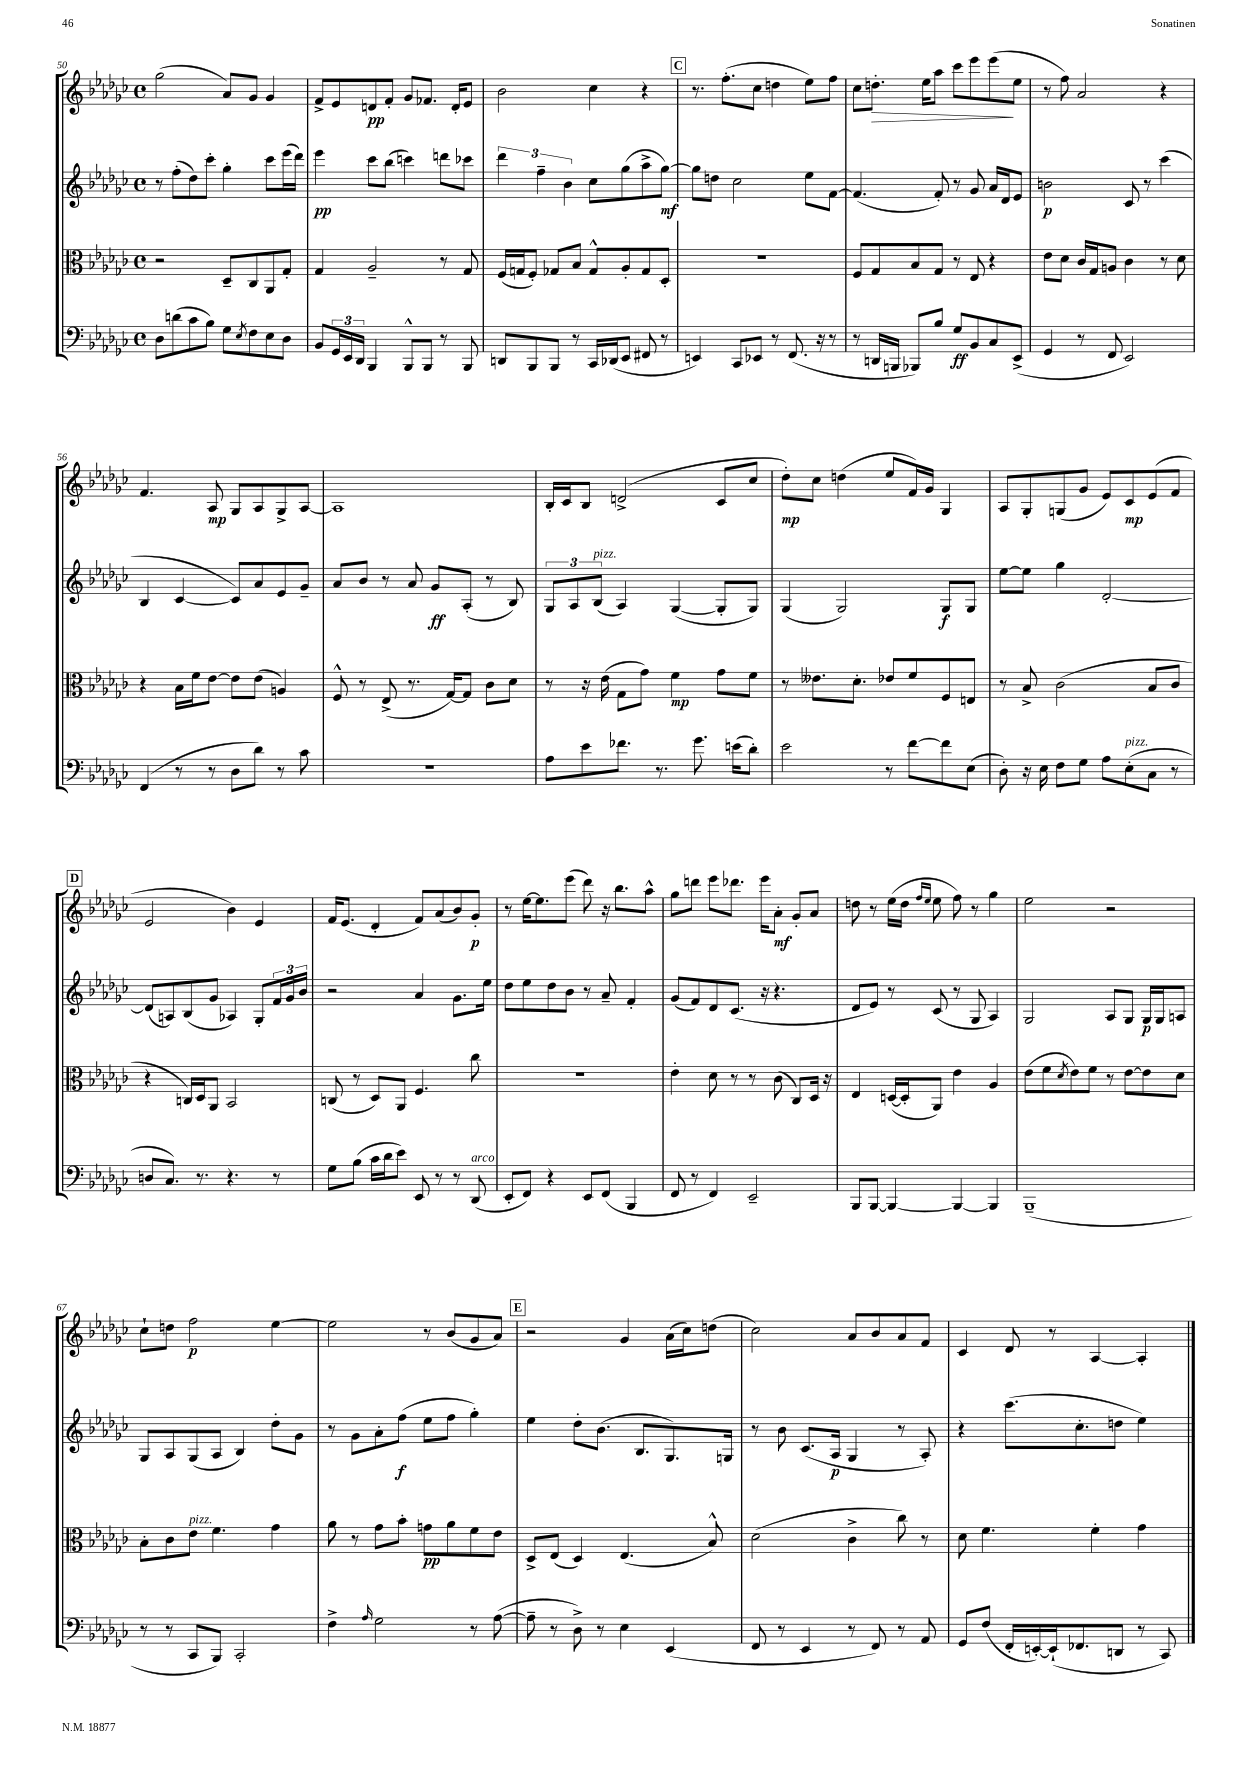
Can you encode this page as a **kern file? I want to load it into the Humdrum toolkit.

**kern	**kern	**kern	**kern
*staff4	*staff3	*staff2	*staff1
*clefF4	*clefC3	*clefG2	*clefG2
*k[b-e-a-d-g-c-]	*k[b-e-a-d-g-c-]	*k[b-e-a-d-g-c-]	*k[b-e-a-d-g-c-]
*M4/4	*M4/4	*M4/4	*M4/4
*met(c)	*met(c)	*met(c)	*met(c)
8D-	2r	8r	(2gg-
(8d	.	(8ff'	.
8c-	.	8dd-)	.
8B-)	.	8ccc-'	.
8G-	8D-~	4gg-'	8a-)
8qE-	.	.	.
8F	8C-	.	8g-
8E-	8AA-	8ccc-	4g-
8D-	8G-'	(16eee-	.
.	.	16ddd-)	.
=	=	=	=
8BB-	4G-	4eee-	8f^
24GG-	.	.	8e-
24EE-	.	.	.
24DD-	.	.	.
4BBB-	2A-~	8ccc-	8d
.	.	(8bb-	8f'
8BBB-^^	.	4ccc)	8g-
8BBB-	.	.	8.f-
8r	8r	8ddd	.
.	.	.	16d'
8BBB-	8G-	8ccc-	8e-
=	=	=	=
8DD	(16F	6ddd-	2b-
.	16G	.	.
8BBB-	8F')	.	.
.	.	6ff~	.
8BBB-	8G-	.	.
.	.	6b-	.
8r	8B-	.	.
16CC-	8G-^^	8cc-	4cc-
(16DD-	.	.	.
8EE-	8A-'	(8gg-	.
8FF#	8G-	8aa-^	4r
8r	8D-'	[8gg-)	.
=	=	=	=
4EE)	1r	8gg-]	8.r
.	.	8dd	.
.	.	.	(8.ff'
8CC-	.	2cc-	.
8EE-	.	.	8cc-
8r	.	.	4dd
(8.FF	.	.	.
.	.	8ee-	8ee-)
16r	.	.	.
8r	.	[8f	8ff
=	=	=	=
8r	8F	(4.f]	8cc-
16DD	8G-	.	8.dd'
16BBB	.	.	.
8BBB-)	8B-	.	.
.	.	.	16ee-
8B-	8G-	8f')	8aa-
8G-	8r	8r	8ccc-
8BB-	8E-	8g-	8eee-
8C-	4r	16a-	(8eee-
.	.	16d-	.
(8EE-^	.	8e-	8ee-
=	=	=	=
4GG-	8e-	2b	8r
.	8d-	.	8ff)
8r	16c-	.	2a-
.	16G-	.	.
8FF	8A	.	.
2EE-)	4c-	8c-	.
.	.	8r	.
.	8r	(4ccc-	4r
.	8d-	.	.
=	=	=	=
(4FF	4r	4B-	4.f
8r	16B-	[4c-	.
.	16f	.	.
8r	[8e-	.	8A-
8D-	8e-]	8c-])	8G-
8d-)	(8e-	8a-	8A-
8r	4A)	8e-	8G-^
8c-	.	8g-~	[8A-
=	=	=	=
1r	8F^^	8a-	1A-]
.	8r	8b-	.
.	(8E-^	8r	.
.	8.r	8a-	.
.	.	8g-	.
.	[16G-)	.	.
.	8G-]	(8A-'	.
.	8c-	8r	.
.	8d-	8B-)	.
=	=	=	=
8A-	8r	12G-	16B-'
.	.	.	16c-
.	.	12A-	.
8e-	16r	.	8B-
.	.	(12B-	.
.	(16e-	.	.
8.f-	8G-	4A-)	(2d^
.	8g-)	.	.
8.r	.	.	.
.	4f	([4G-	.
8.g-	.	.	.
.	8g-	8G-']	8c-
(16e	.	.	.
8d-')	8f	8G-)	8cc-
=	=	=	=
2e-	8r	(4G-	8dd-')
.	8.e--	.	8cc-
.	.	2G-)	(4dd
.	8.d-'	.	.
8r	8e-	.	8ee-
[8f	8f	.	16f)
.	.	.	16g-
8f]	8F	8G-	4G-
(8E-	8E	8G-	.
=	=	=	=
8D-')	8r	[8ee-	8A-
16r	8B-^	8ee-]	8G-'
16E-	.	.	.
8F	(2c-	4gg-	(8G
8G-	.	.	8g-
8A-	.	[2d-'	8e-)
(8E-'	.	.	8c-
8C-	8B-	.	(8e-
8r	8c-	.	8f
=	=	=	=
8D	4r	(8d-]	2e-
8.C-)	.	8A)	.
.	16C)	(8B-	.
8.r	16D-	.	.
.	8AA-	8g-	.
4.r	2BB-	4A-)	4b-)
.	.	8G-'	4e-
8r	.	24f	.
.	.	24g-	.
.	.	24b-	.
=	=	=	=
8G-	(8C	2r	16f
.	.	.	(8.e-
(8B-	8r	.	.
16c-	8D-)	.	4d-'
16d-	.	.	.
8e-)	8AA-	.	.
8EE-	4.F	4a-	8f)
8r	.	.	(8a-
8r	.	8.g-	8b-)
(8DD-	8cc-	.	8g-'
.	.	16ee-	.
=	=	=	=
8EE-'	1r	8dd-	8r
8FF)	.	8ee-	[16ee-
.	.	.	8.ee-]
4r	.	8dd-	.
.	.	8b-	(8eee-
8EE-	.	8r	8ddd-)
(8FF	.	8a-~	16r
.	.	.	8.bb-
4BBB-	.	4f'	.
.	.	.	8aa-^^
=	=	=	=
8FF	4e-'	(8g-	8gg-
8r	.	8f)	8ddd
4FF)	8d-	8d-	8eee-
.	8r	(8.c-	8.ddd-
2EE-~	8r	.	.
.	.	16r	16eee-
.	(8c-	4.r	8a-'
.	8C-)	.	8g-'
.	16D-	.	8a-
.	16r	.	.
=	=	=	=
8BBB-	4E-	8d-	8dd
[8BBB-	.	8e-)	8r
4BBB-_	([16D	8r	(16ee-
.	16D']	.	16dd
.	.	.	16qqff
.	.	.	16qqee-
.	8AA-)	(8c-	8ee-
4BBB-_	4e-	8r	8ff)
.	.	8G-	8r
4BBB-]	4A-	4A-)	4gg-
=	=	=	=
(1BBB-~	(8e-	2G-	2ee-
.	8f	.	.
.	8qd-	.	.
.	8e-)	.	.
.	8f	.	.
.	8r	8A-	2r
.	[8e-	8G-	.
.	8e-]	16G-	.
.	.	16G-	.
.	8d-	8A	.
=	=	=	=
8r	8B-'	8G-	8cc-`
8r	8c-	8A-	8dd
8CC-	8e-	(8G-	2ff
8BBB-)	4.f	8A-	.
2CC-'	.	4B-)	.
.	4g-	8dd-'	[4ee-
.	.	8g-	.
=	=	=	=
4F^	8a-	8r	2ee-]
.	8r	8g-	.
16qqA-	.	.	.
2G-	8g-	8a-'	.
.	8b-'	(8ff	.
.	8g	8ee-	8r
.	8a-	8ff	(8b-
8r	8f	4gg-')	8g-
([8A-	8e-	.	8a-)
=	=	=	=
8A-~]	8D-^	4ee-	2r
8r	(8E-	.	.
8D-^)	4D-)	8dd-'	.
8r	.	(8.b-	.
4E-	(4.E-	.	4g-
.	.	8.B-	.
(4EE-	.	8.G-)	(16a-
.	.	.	16cc-)
.	8B-^^)	.	(8dd
.	.	16G	.
=	=	=	=
8FF	(2d-	8r	2cc-)
8r	.	8b-	.
4EE-	.	(8.c-	.
.	.	16A-	.
8r	4c-^	4G-	8a-
8FF)	.	.	8b-
8r	8cc-)	8r	8a-
8AA-	8r	8A-')	8f
=	=	=	=
8GG-	8d-	4r	4c-
(8F	4.f	.	.
16FF'	.	(8.ccc-	8d-
[16EE')	.	.	.
(16EE`]	.	.	8r
8.FF-	.	8.cc-'	.
.	4f'	.	[4A-
8DD	.	8dd	.
8r	4g-	4ee-)	4A-']
8CC-)	.	.	.
==	==	==	==
*-	*-	*-	*-
